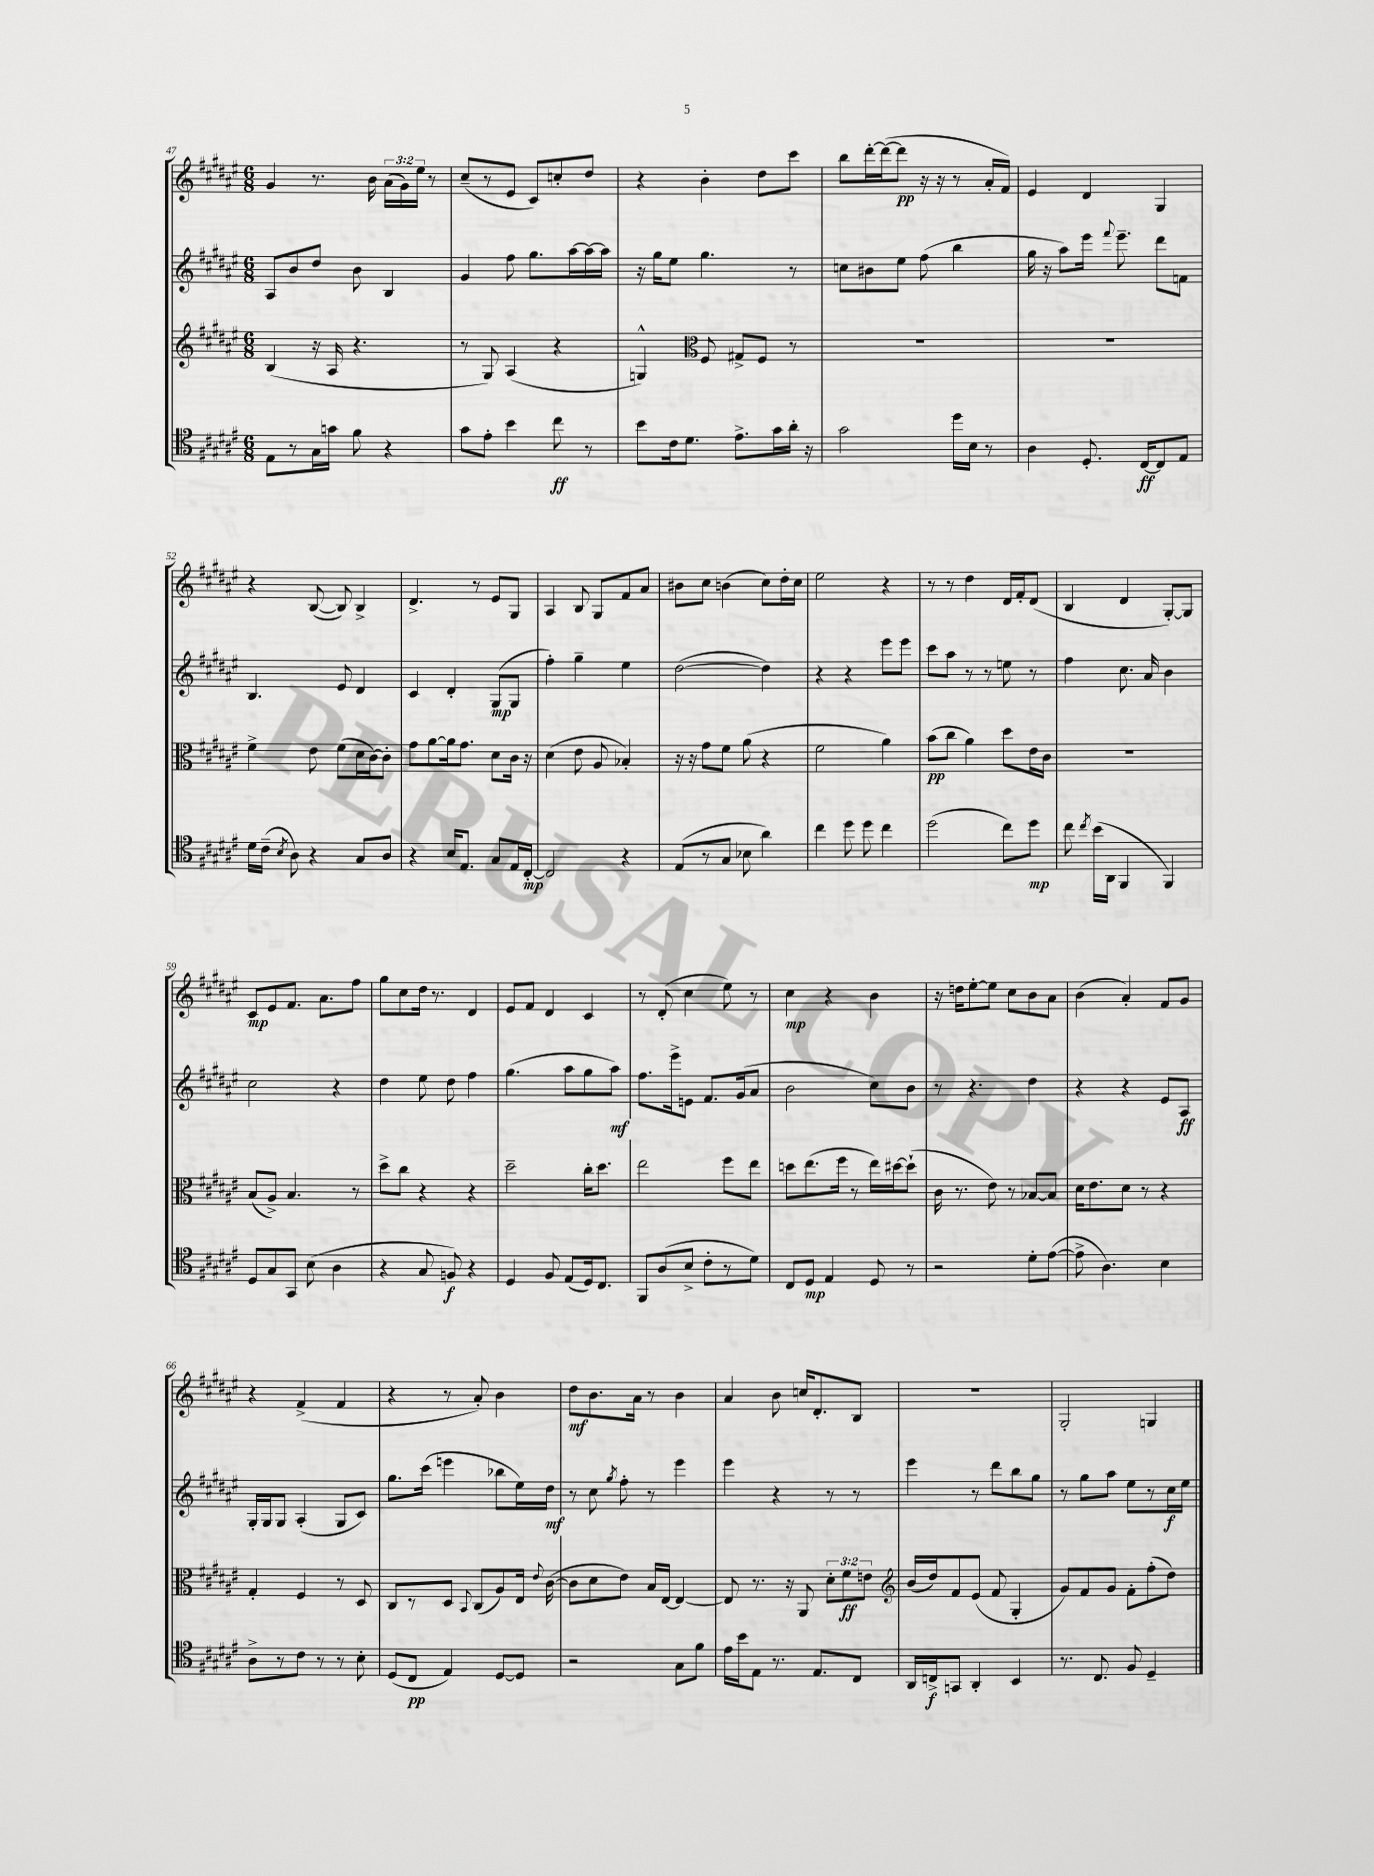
<<
\new StaffGroup <<
\new Staff = "s0" {
    \clef treble \key fis \major \numericTimeSignature \time 6/8 \override Staff.TupletNumber.text = #tuplet-number::calc-fraction-text
    \autoBeamOff gis'4 r8. b'16 \tuplet 3/2 { ais'16[( gis'16) eis''16] } r8 |
    cis''8[--( r8 eis'8] cis'8[) c''8-. dis''8] |
    r4 b'4-. dis''8[ cis'''8] |
    b''8[ dis'''16~-. dis'''16~( dis'''8]\pp r16 r16 r8 ais'16[-. fis'16]) |
    eis'4 dis'4 gis4 |
    r4 b8~( b8) b4-> |
    dis'4.-> r8 eis'8[ gis8] |
    ais4 b8 gis8[ fis'8 ais'8] |
    bis'8[ cis''8] b'4( cis''8[) dis''16-. cis''16] |
    eis''2 r4 |
    r8 r8 dis''4 dis'16[ fis'16-. dis'8]( |
    b4 dis'4 gis8[~-.) gis8] |
    cis'8[\mp eis'8 fis'8.] ais'8.[ fis''8] |
    gis''8[ cis''8 dis''16] r8. dis'4 |
    eis'8[ fis'8] dis'4 cis'4 |
    r8 dis'8-.( cis''4 eis''8) r8 |
    cis''4\mp r4 b'4 |
    r16 d''16[ eis''8~-. eis''8] cis''8[ b'8 ais'8] |
    b'4( ais'4-.) fis'8[ gis'8] |
    r4 fis'4->( fis'4 |
    r4 r8 ais'8-.) b'4 |
    dis''8[\mf b'8. ais'16] r8 b'4 |
    ais'4 b'8 c''16[ dis'8.-. b8] |
    R2. |
    gis2-. g4 \bar "|." |
}
\new Staff = "s1" {
    \clef treble \key fis \major \numericTimeSignature \time 6/8
    \autoBeamOff ais8[ b'8 dis''8] b'8 b4 |
    gis'4 fis''8 gis''8.[ ais''16~ ais''16~ ais''16] |
    r16 gis''16[ eis''8] gis''4. r8 |
    c''8[ bis'8 eis''8] fis''8( b''4 |
    gis''16 r16 ais''8[) eis'''16] \appoggiatura { fis'''8 } eis'''8.-- dis'''8[ f'8] |
    b4. eis'8 dis'4 |
    cis'4 dis'4-. gis8[\mp( gis8] |
    fis''4-.) gis''4-- eis''4 |
    dis''2~( dis''4) |
    r4 r4 eis'''8[ eis'''8] |
    cis'''8[ ais''8] r8 r8 e''8 r8 |
    fis''4 cis''8. ais'16 b'4 |
    cis''2 r4 |
    dis''4 eis''8 dis''8 fis''4 |
    gis''4.( ais''8[ gis''8 ais''8]\mf) |
    fis''8.[ eis'''16-> e'8] fis'8.[ gis'16( ais'8] |
    b'2 cis''8[) b'8] |
    r8 r4. dis''4 |
    r4 r4 eis'8[ ais8]\ff |
    gis16[-. gis16 gis8] ais4-.( gis8[ cis'8]) |
    gis''8.[ cis'''16]( e'''4 bes''8[ eis''16) dis''16]\mf |
    r8 cis''8 \acciaccatura { gis''8 } fis''8-. r8 eis'''4 |
    eis'''4 r4 r8 r8 |
    eis'''4 r8 dis'''8[ b''8 gis''8] |
    r8 gis''8[ ais''8] eis''8[ r8 cis''16\f eis''16] \bar "|." |
}
\new Staff = "s2" {
    \clef treble \key fis \major \numericTimeSignature \time 6/8 \override Staff.TupletNumber.text = #tuplet-number::calc-fraction-text
    \autoBeamOff b4( r16 ais16 r4. |
    r8 gis8) ais4( r4 |
    g4-^) \clef alto fis8 gis8[-> fis8] r8 |
    R2. |
    R2. |
    fis'4-> eis'8 fis'8[( dis'16 cis'16~) cis'8]-. |
    gis'8[ ais'8~ ais'16 gis'8.] dis'8[ cis'16] r16 |
    dis'4( eis'8 ais8 bes4-.) |
    r16 r16 gis'8[ fis'8] ais'8( r4 |
    fis'2 ais'4) |
    b'8[\pp( cis''8] ais'4) dis''8[ eis'16 cis'16] |
    R2. |
    b8[( ais8]->) b4. r8 |
    dis''8[-> cis''8] r4 r4 |
    dis''2-- cis''16[-. dis''8.] |
    eis''2 fis''8[ eis''8] |
    d''8[ eis''8.( fis''16] r8 eis''16[) dis''16~ dis''8]-!( |
    cis'16 r8. eis'8) r8 bes8[~ bes8] |
    dis'16[ eis'8. dis'8] r8 r4 |
    gis4-. fis4 r8 dis8 |
    cis8[ r8 dis8] \appoggiatura { b,8 } cis8[( ais8) eis16] \appoggiatura { eis'8 } cis'16~( |
    cis'8[ dis'8 eis'8]) b16[ eis16]~ eis4~ |
    eis8 r8. r16 ais,8 \tuplet 3/2 { dis'8[-. fis'8\ff e'8] } |
    \clef treble b'16[( dis''16) fis'8 eis'8]( fis'8 gis4-. |
    gis'8[) fis'8 gis'8] fis'8[-. fis''8-.( dis''8]) \bar "|." |
}
\new Staff = "s3" {
    \clef tenor \key fis \major \numericTimeSignature \time 6/8
    \autoBeamOff eis8[ r8 gis16 g'16] fis'8 r4 |
    gis'8[ eis'8]-. b'4 cis''8\ff r8 |
    b'8[ cis'16 dis'8.] eis'8.[-> gis'16 ais'16]-. r16 |
    gis'2 dis''16[ b16] r8 |
    ais4 dis8.-. cis16[~\ff cis8 eis8] |
    dis'16[ cis'16]--( \acciaccatura { b8 } ais8) r4 gis8[ ais8] |
    r4 b16[ eis8.] gis8[ eis16 cis16]~-.\mp |
    cis2 r4 |
    eis8[( r8 gis8] bes8 ais'4) |
    cis''4 dis''8 dis''8 cis''4 |
    dis''2( cis''8[) dis''8]\mp |
    cis''8 \acciaccatura { cis''8 } b'16[( ais,16] fis,4 fis,4) |
    dis8[ gis8 gis,8] b8( ais4 |
    r4 gis8 f8\f) r4 |
    dis4 fis8 eis8[( dis16) cis8.] |
    fis,8[ ais8( b8]-> cis'8[-. r8 dis'8]) |
    cis8[ dis8]\mp eis4 dis8 r8 |
    r2 dis'8[-. eis'8]~( |
    eis'8-> ais4.) b4 |
    ais8[-> r8 cis'8] r8 r8 b8-. |
    dis8[( cis8]\pp eis4) dis8[~ dis8] |
    r2 gis8[ fis'8] |
    eis'16[ b'16 eis8] r8. eis8.[ cis8] |
    ais,16[ c16->\f g,8] ais,4-. b,4 |
    r8. cis8. fis8 dis4-- \bar "|." |
}
>>
>>
\layout { \context { \Score currentBarNumber = #47 } }
